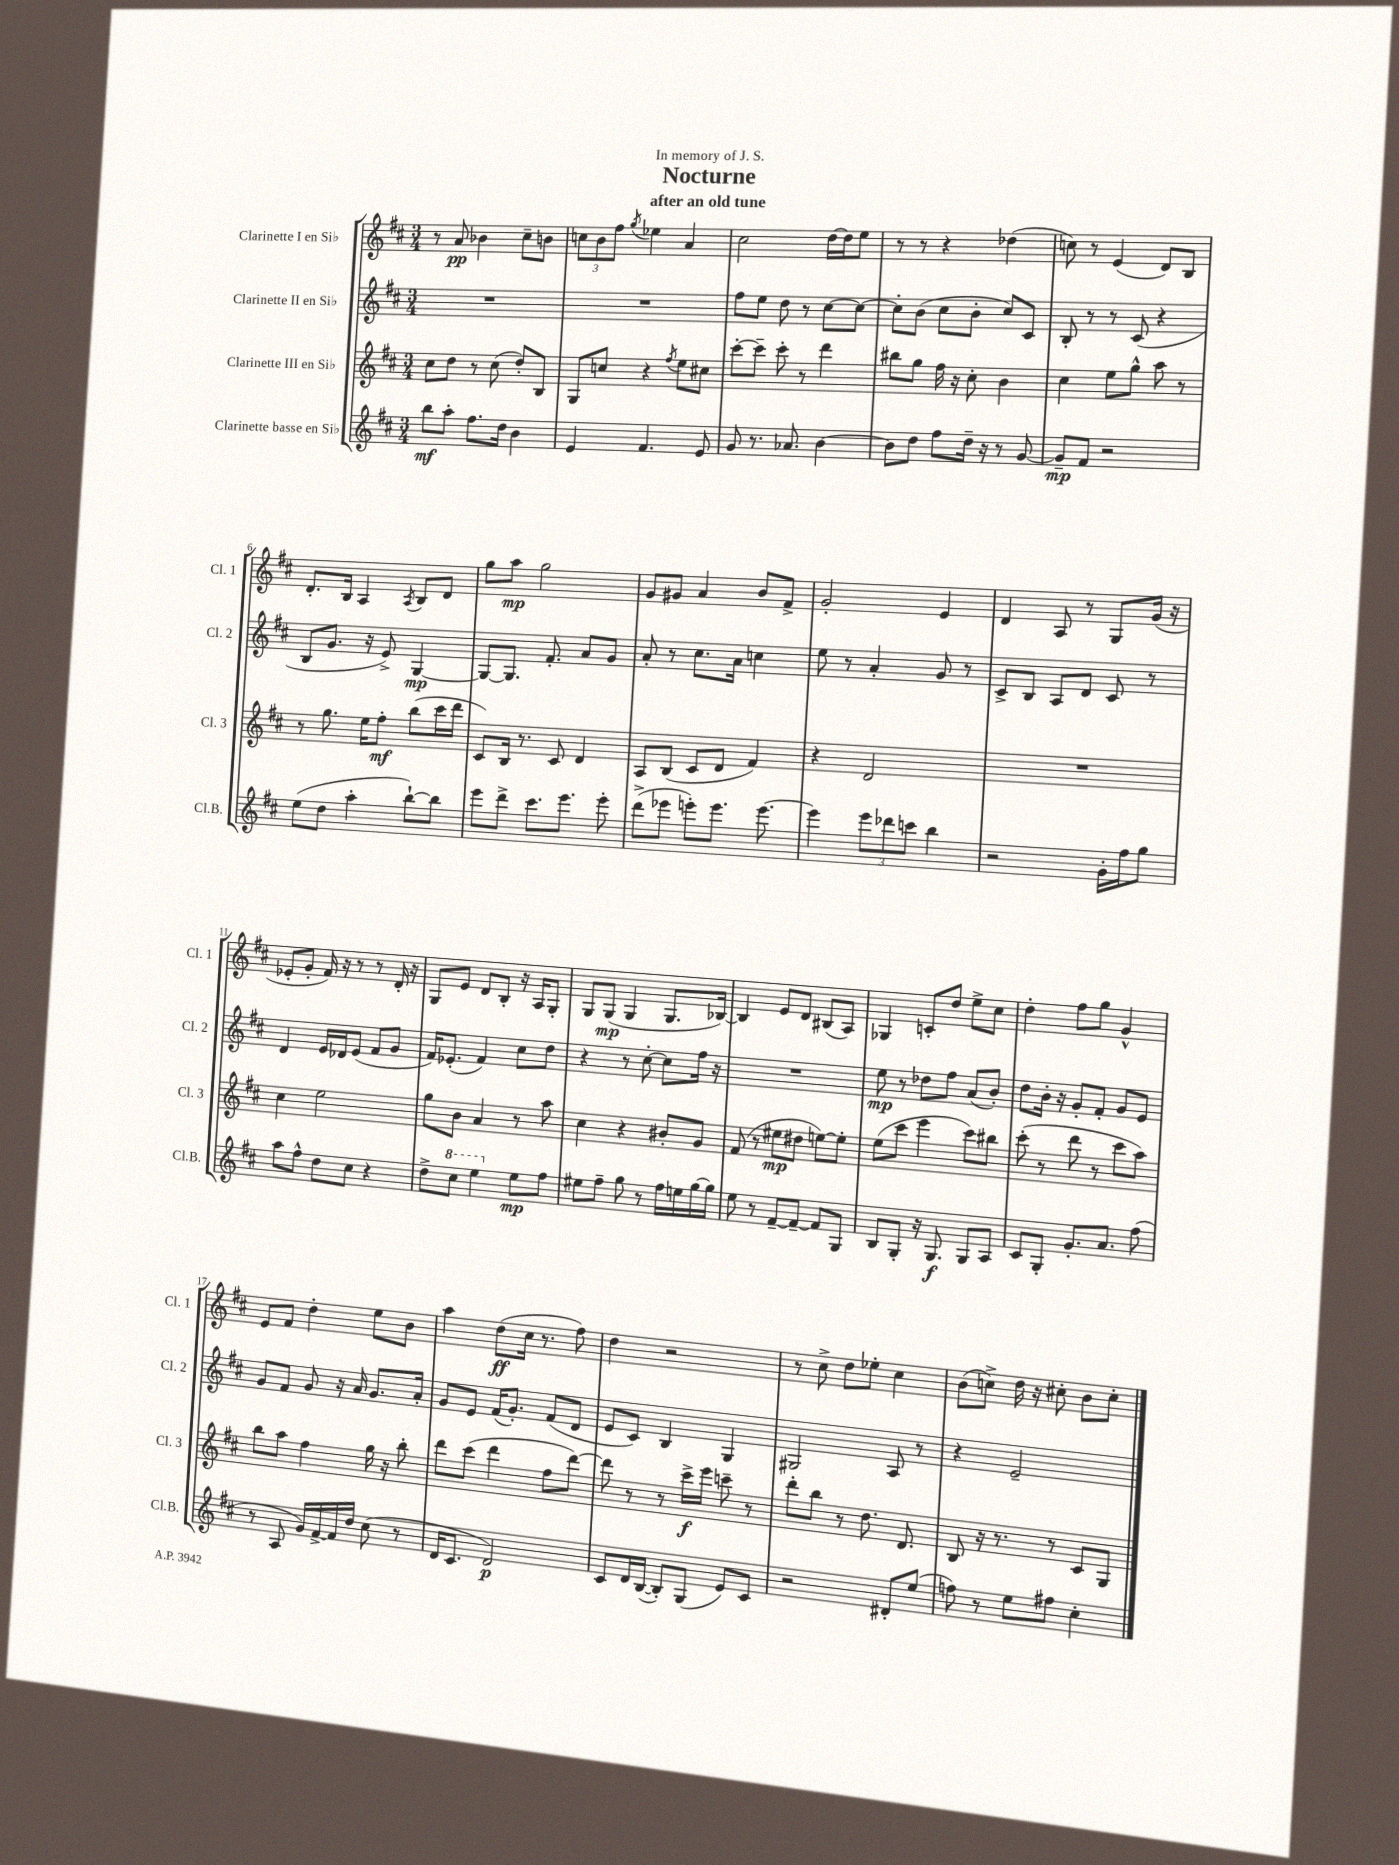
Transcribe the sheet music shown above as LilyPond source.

\header { title = "Nocturne" subtitle = "after an old tune" dedication = "In memory of J. S." }
<<
\new StaffGroup <<
\new Staff = "s0" \with { instrumentName = "Clarinette I en Sib" shortInstrumentName = "Cl. 1" } {
    \clef treble \key d \major \numericTimeSignature \time 3/4
    \autoBeamOff r8 a'8\pp bes'4 cis''8[-- b'8] |
    \tuplet 3/2 { c''8[ b'8 fis''8] } \acciaccatura { g''8 } ees''4 a'4 |
    cis''2 d''16[~ d''16 e''8] |
    r8 r8 r4 des''4( |
    c''8) r8 e'4( d'8[) b8] |
    d'8.[-. b16] a4 \acciaccatura { a8 } b8[ d'8] |
    g''8[ a''8]\mp g''2 |
    g'8[ gis'8] a'4 b'8[ fis'8]-> |
    g'2-. e'4 |
    d'4 a8 r8 g8[ g'16]( r16 |
    ees'8[-. g'8]-. fis'16) r16 r8 r8 d'16-. r16 |
    g8[ e'8] d'8[ b8]-. r16 a16[ g8]-. |
    g8[ g8]\mp( g4 g8.[ bes16]~) |
    bes4 e'8[ d'8] bis8[( a8]) |
    ges4 c'8[-. d''8] e''8[-> cis''8] |
    d''4-. fis''8[ g''8] g'4-^ |
    e'8[ fis'8] d''4-. e''8[ b'8] |
    a''4 d''8[\ff( cis''16] r8. fis''8) |
    d''4 r2 |
    r8 cis''8-> d''8[ ees''8]-. cis''4 |
    b'8[( c''8]->) d''16 r16 cis''8-. b'8[ cis''8]-. \bar "|." |
}
\new Staff = "s1" \with { instrumentName = "Clarinette II en Sib" shortInstrumentName = "Cl. 2" } {
    \clef treble \key d \major \numericTimeSignature \time 3/4
    \autoBeamOff R2. |
    R2. |
    fis''8[ e''8] d''8 r8 cis''8[~ cis''8]~ |
    cis''8[-. b'8]( cis''8[ b'8]-. cis''8[) cis'8] |
    b8-. r8 r8 cis'8( r4 |
    b8[ g'8.] r16 e'8->) g4~\mp |
    g8[~ g8.] fis'8.-. a'8[ g'8] |
    a'8-. r8 cis''8.[ a'16] c''4 |
    e''8 r8 a'4-. g'8 r8 |
    cis'8[-> b8] a8[ d'8] cis'8 r8 |
    d'4 e'16[ des'16 e'8]( fis'8[ g'8] |
    fis'16[) ees'8.]-.( fis'4) cis''8[ d''8] |
    r4 r8 cis''8~-. cis''8[ fis''16] r16 |
    R2. |
    e''8\mp r8 des''8[ fis''8] a'8[( b'8]-.) |
    d''8[ b'16]-. r16 g'8[-. fis'8]-. g'8[ e'8] |
    g'8[ fis'8] g'8 r16 a'16 g'8.[ a'16]-. |
    g'8[ e'8] fis'16[( g'8.]-.) fis'8[( d'8] |
    e'8[ cis'8]) b4 g4 |
    gis2 a8 r8 |
    r4 e'2-- \bar "|." |
}
\new Staff = "s2" \with { instrumentName = "Clarinette III en Sib" shortInstrumentName = "Cl. 3" } {
    \clef treble \key d \major \numericTimeSignature \time 3/4
    \autoBeamOff cis''8[ d''8] r8 cis''8( d''8[-.) b8] |
    g8[ c''8] r4 \acciaccatura { fis''8 } e''8[ cis''8] |
    cis'''8[~-. cis'''8]-- cis'''8-. r8 d'''4 |
    bis''8[ g''8] fis''16 r16 cis''8-. b'4 |
    cis''4 e''8[ g''8]-^ a''8 r8 |
    r8 g''8. e''16[ fis''8]-.\mf b''8[( cis'''16 d'''16] |
    cis'8[) b16] r8. cis'8 d'4 |
    a8[ b8]( cis'8[ d'8] fis'4) |
    r4 d'2 |
    R2. |
    cis''4 e''2 |
    g''8[ b'8] a'4 r8 a''8 |
    cis''4 r4 bis'8[-. g'8] |
    fis'8( r8 eis''8[\mp dis''8] e''8[~) e''8]-. |
    e''8[( cis'''8] e'''4 cis'''8[) bis''8] |
    cis'''8-.( r8 d'''8 r8 cis'''8[ a''8]) |
    b''8[ a''8] fis''4 g''16 r16 b''8-. |
    d'''8[ cis'''8]( d'''4 fis''8[ d'''8]~) |
    d'''8 r8 r8 cis'''16[->\f e'''16] c'''8-- r8 |
    d'''8[-. b''8] r8 d''8. d'8. |
    b8 r16 r8. r8 cis'8[ g8] \bar "|." |
}
\new Staff = "s3" \with { instrumentName = "Clarinette basse en Sib" shortInstrumentName = "Cl.B." } {
    \clef treble \key d \major \numericTimeSignature \time 3/4
    \autoBeamOff b''8[\mf a''8]-. fis''8.[ d''16] b'4 |
    e'4 fis'4. e'8 |
    g'8 r8. aes'8. b'4~ |
    b'8[ d''8] fis''8[ d''16]-- r16 r8 g'8~ |
    g'8[--\mp fis'8] r2 |
    e''8[( d''8] a''4-. b''8[~-!) b''8] |
    e'''8[ d'''8]-> cis'''8.[ e'''8.] e'''8-. |
    d'''8[->( ees'''8] e'''8[-.) e'''8.] e'''8.~ |
    e'''4 \tuplet 3/2 { e'''8[ des'''8 c'''8] } b''4 |
    r2 g'16[-. fis''16 g''8] |
    a''8[ fis''8]-^ d''8[ cis''8] r4 |
    d''8[-> \ottava #1 cis'''8] e'''4 \ottava #0 e''8[\mp fis''8] |
    eis''8[ fis''8]-- g''8 r8 fis''16[ e''16 g''16~ g''16] |
    e''8 r8 fis'8[~-- fis'8]~-- fis'8[ g8] |
    b8[ g8]-. r16 g8.\f g8[ a8] |
    cis'8[ g8]-. g'8.[-. a'8.] fis''8( |
    r8 a8 g'16[) fis'16~-> fis'16 d''16] cis''8( r8 |
    d'16[ cis'8.] d'2\p) |
    cis'8[ d'16 b16]~( b8[-.) g8]( e'8[) cis'8] |
    r2 dis'8[-. e''8]( |
    f''8) r8 e''8[ fis''8] cis''4-. \bar "|." |
}
>>
>>
